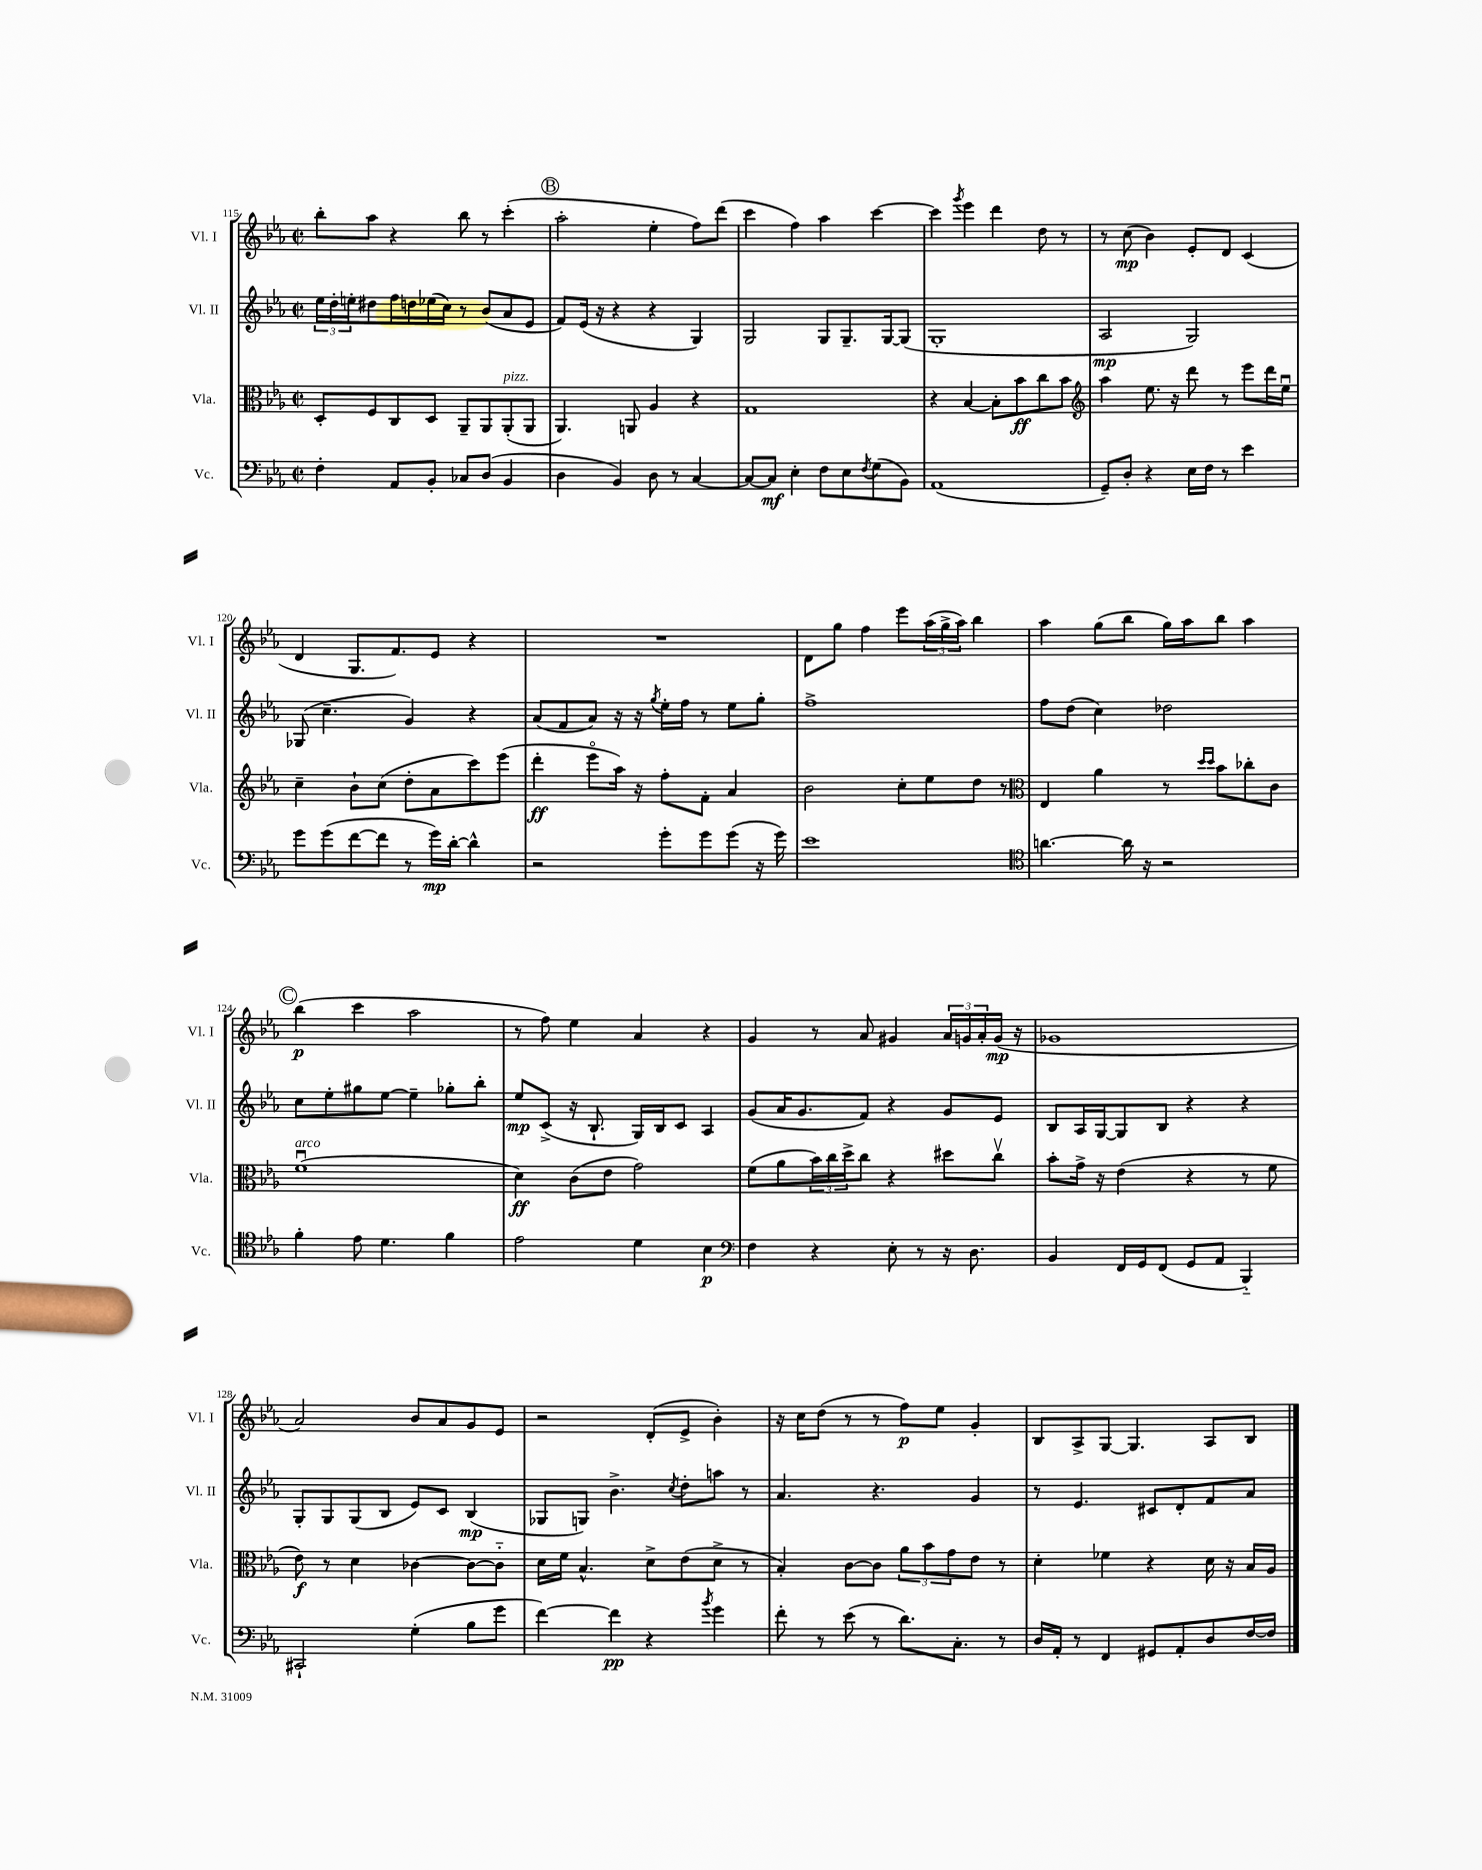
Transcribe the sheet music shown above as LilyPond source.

<<
\new StaffGroup <<
\new Staff = "s0" \with { instrumentName = "Vl. I" shortInstrumentName = "Vl. I" } {
    \clef treble \key ees \major \defaultTimeSignature \time 2/2
    bes''8-. aes''8 r4 bes''8 r8 c'''4-.( |
    \mark \markup { \circle "B" } aes''2-. ees''4-. f''8) d'''8( |
    c'''4 f''4) aes''4 c'''4~ |
    c'''4 \acciaccatura { g'''8 } ees'''4 d'''4 d''8 r8 |
    r8 c''8\mp( bes'4) ees'8-. d'8 c'4( |
    d'4 g8. f'8.) ees'8 r4 |
    R1 |
    d'8 g''8 f''4 ees'''8 \tuplet 3/2 { aes''16( g''16-> aes''16) } bes''4 |
    aes''4 g''8( bes''8 g''16) aes''16 bes''8 aes''4 |
    \mark \markup { \circle "C" } bes''4\p( c'''4 aes''2 |
    r8 f''8) ees''4 aes'4 r4 |
    g'4 r8 aes'8 gis'4 \tuplet 3/2 { aes'16 g'16 aes'16-. } g'16\mp( r16 |
    ges'1 |
    aes'2) bes'8 aes'8 g'8 ees'8 |
    r2 d'8-.( ees'8-> bes'4-.) |
    r16 c''16 d''8( r8 r8 f''8\p) ees''8 g'4-. |
    bes8 aes8-> g8~ g4. aes8 bes8 \bar "|." |
}
\new Staff = "s1" \with { instrumentName = "Vl. II" shortInstrumentName = "Vl. II" } {
    \clef treble \key ees \major \defaultTimeSignature \time 2/2
    \tuplet 3/2 { ees''16 d''16-. e''16-. } dis''8 f''16 d''16 ees''16( c''16) r8 bes'8( aes'8 ees'8 |
    \mark \markup { \circle "B" } f'8) ees'16( r16 r4 r4 g4) |
    g2 g8 g8.-- g16~ g8( |
    g1-. |
    aes2\mp g2) |
    ges8( c''4.-- g'4) r4 |
    aes'8( f'8 aes'8) r16 r16 \acciaccatura { g''8 } ees''16-. f''16 r8 ees''8 g''8-. |
    f''1-> |
    f''8 d''8( c''4) des''2 |
    \mark \markup { \circle "C" } c''8 ees''8-. gis''8 ees''8~ ees''4-- ges''8-. bes''8-. |
    ees''8\mp c'8->( r16 bes8.-! g16) bes16 c'8 aes4 |
    g'8( aes'16 g'8. f'8) r4 g'8 ees'8 |
    bes8 aes16 g16~ g8 bes8 r4 r4 |
    g8-. g8 g8( bes8 ees'8) c'8 bes4\mp( |
    ges8 g8) bes'4.-> \acciaccatura { c''8 } d''8-. a''8 r8 |
    aes'4. r4. g'4 |
    r8 ees'4. cis'8 d'8-. f'8 aes'8 \bar "|." |
}
\new Staff = "s2" \with { instrumentName = "Vla." shortInstrumentName = "Vla." } {
    \clef alto \key ees \major \defaultTimeSignature \time 2/2
    d8-. f8 c8 d8 aes,8-- aes,8 aes,8-.^\markup { \italic "pizz." }( aes,8 |
    \mark \markup { \circle "B" } aes,4.) a,8 aes4 r4 |
    g1 |
    r4 bes4~ bes8-. bes'8\ff c''8 bes'8 |
    \clef treble aes''4 ees''8. r16 d'''8 r8 ees'''8 d'''16 ees''16\downbow |
    c''4-- bes'8-! c''8( d''8-. aes'8 c'''8) ees'''8( |
    d'''4-.\ff ees'''8\flageolet aes''16) r16 f''8-. f'8-. aes'4 |
    bes'2 c''8-. ees''8 d''8 r8 |
    \clef alto ees4 aes'4 r8 \grace { d''16 d''16 } bes'8 ces''8-. c'8 |
    \mark \markup { \circle "C" } f'1\downbow^\markup { \italic "arco" }( |
    d'4\ff) c'8( ees'8 g'2) |
    f'8( aes'8 \tuplet 3/2 { bes'16) c''16 d''16-> } c''8 r4 dis''8 c''8\upbow |
    bes'8-. g'16-> r16 ees'4( r4 r8 f'8 |
    ees'8\f) r8 d'4 ces'4~ ces'8~ ces'8-_ |
    d'16 f'16 bes4.-^ d'8-> ees'8( d'8-> r8 |
    bes4-.) c'8~ c'8 \tuplet 3/2 { aes'8 bes'8 g'8 } ees'8 r8 |
    d'4-. fes'4 r4 d'16 r16 bes16 aes16 \bar "|." |
}
\new Staff = "s3" \with { instrumentName = "Vc." shortInstrumentName = "Vc." } {
    \clef bass \key ees \major \defaultTimeSignature \time 2/2
    f4-. aes,8 bes,8-. ces8 d8( bes,4 |
    \mark \markup { \circle "B" } d4 bes,4) d8 r8 c4~ |
    c8~ c8\mf ees4-. f8 ees8 \acciaccatura { f8 } g8( bes,8) |
    aes,1( |
    g,8--) d8-. r4 ees16 f16 r8 ees'4 |
    g'8 g'8( f'8~ f'8 r8 g'16\mp) d'16~-. d'4-^ |
    r2 g'8-. g'8 g'8( r16 g'16) |
    ees'1 |
    \clef tenor a'4.~ a'16 r16 r2 |
    \mark \markup { \circle "C" } f'4-. ees'8 d'4. f'4 |
    ees'2 d'4 bes4\p |
    \clef bass f4 r4 ees8-. r8 r16 d8. |
    bes,4 f,16 g,16 f,8( g,8 aes,8 bes,,4-_) |
    cis,2-! g4-.( bes8 g'8 |
    f'4~) f'4\pp r4 \acciaccatura { bes'8 } g'4 |
    f'8-. r8 ees'8( r8 d'8.) c8.-. r8 |
    d16 aes,16-. r8 f,4 gis,8 aes,8-. d8 f16~ f16 \bar "|." |
}
>>
>>
\layout { \context { \Score currentBarNumber = #115 } }
